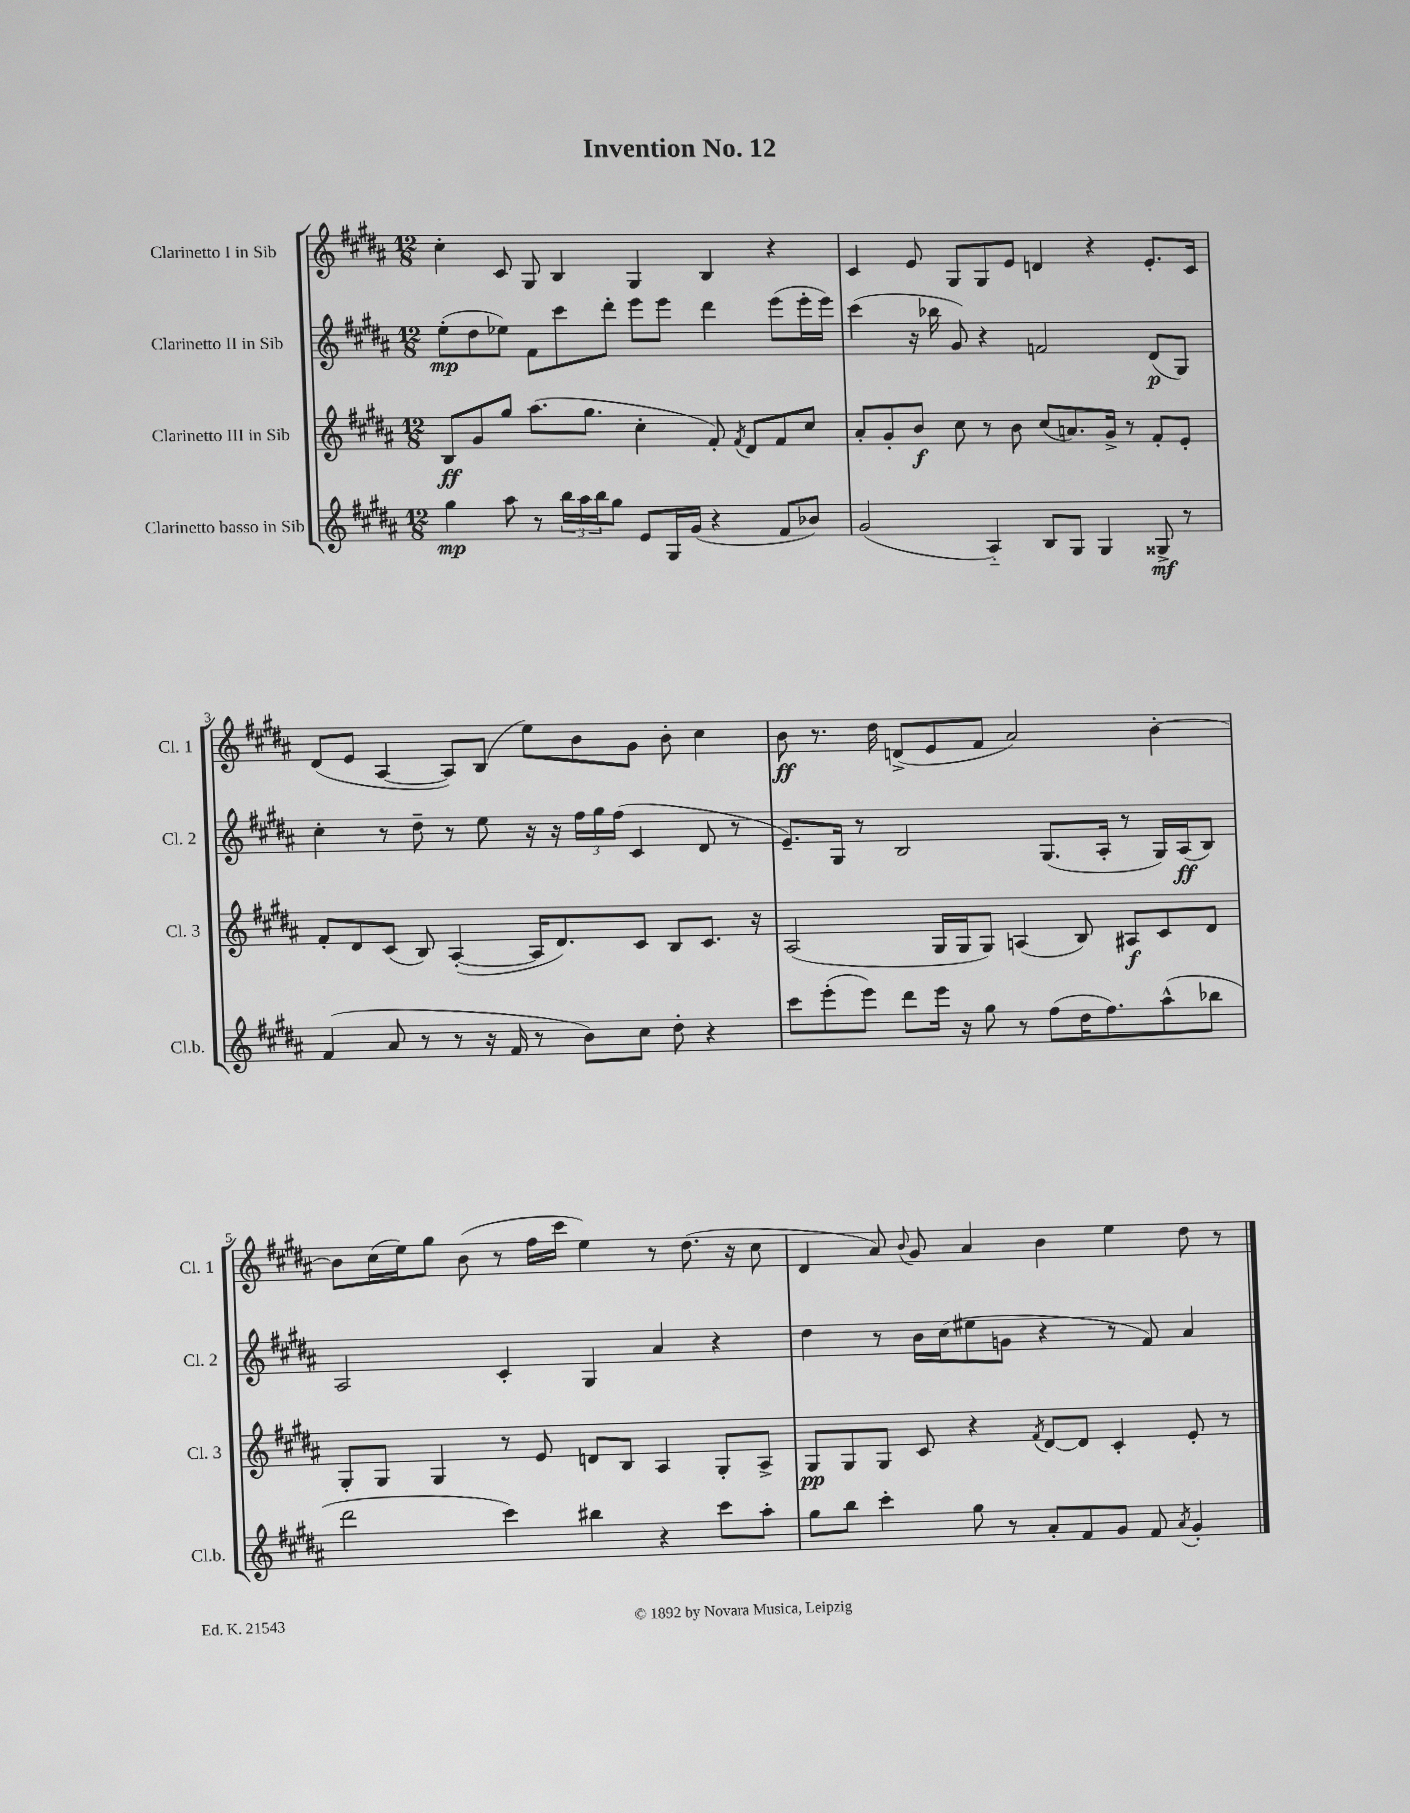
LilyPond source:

\header { title = "Invention No. 12" }
<<
\new StaffGroup <<
\new Staff = "s0" \with { instrumentName = "Clarinetto I in Sib" shortInstrumentName = "Cl. 1" } {
    \clef treble \key b \major \numericTimeSignature \time 12/8
    cis''4-. cis'8 gis8 b4 gis4 b4 r4 |
    cis'4 e'8 gis8 gis8 e'8 d'4 r4 e'8.-. cis'16 |
    dis'8( e'8 ais4~ ais8) b8( e''8) b'8 gis'8 b'8-. cis''4 |
    b'8\ff r8. dis''16 d'8->( e'8 fis'8 ais'2) b'4~-. |
    b'8 cis''16( e''16) gis''8 b'8( r8 fis''16 cis'''16 e''4) r8 dis''8.( r16 cis''8 |
    dis'4 ais'8) \appoggiatura { b'8 } gis'8 ais'4 b'4 e''4 dis''8 r8 \bar "|." |
}
\new Staff = "s1" \with { instrumentName = "Clarinetto II in Sib" shortInstrumentName = "Cl. 2" } {
    \clef treble \key b \major \numericTimeSignature \time 12/8
    e''8-.\mp( dis''8 ees''8) fis'8 cis'''8 dis'''8-. e'''8 e'''8 dis'''4 e'''8( e'''16-. e'''16) |
    cis'''4( r16 bes''16 gis'8) r4 f'2 dis'8\p( gis8) |
    cis''4-. r8 dis''8-- r8 e''8 r16 r16 \tuplet 3/2 { fis''16 gis''16 fis''16( } cis'4 dis'8 r8 |
    e'8.--) gis16 r8 b2 gis8.( ais16-. r8 gis16) ais16\ff( b8) |
    ais2 cis'4-. gis4 ais'4 r4 |
    dis''4 r8 b'16 cis''16( eis''8 g'8 r4 r8 fis'8) ais'4 \bar "|." |
}
\new Staff = "s2" \with { instrumentName = "Clarinetto III in Sib" shortInstrumentName = "Cl. 3" } {
    \clef treble \key b \major \numericTimeSignature \time 12/8
    b8\ff gis'8 gis''8 ais''8.( gis''8. cis''4-. fis'8-.) \acciaccatura { fis'8 } dis'8 fis'8 cis''8 |
    ais'8-. gis'8-. b'8\f cis''8 r8 b'8 cis''8( a'8.) gis'16-> r8 fis'8-. e'8-. |
    fis'8-. dis'8 cis'8( b8) ais4~-.( ais16 dis'8.) cis'8 b8 cis'8. r16 |
    ais2( gis16 gis16 gis8) a4( b8) ais8\f cis'8 dis'8 |
    gis8-. gis8 gis4 r8 e'8 d'8 b8 ais4 gis8-. ais8-> |
    gis8\pp gis8 gis8 cis'8 r4 \acciaccatura { fis'8 } dis'8~ dis'8 cis'4-. e'8-. r8 \bar "|." |
}
\new Staff = "s3" \with { instrumentName = "Clarinetto basso in Sib" shortInstrumentName = "Cl.b." } {
    \clef treble \key b \major \numericTimeSignature \time 12/8
    gis''4\mp ais''8 r8 \tuplet 3/2 { b''16 ais''16 b''16 } gis''8 e'8 gis16 gis'16( r4 fis'8 bes'8) |
    gis'2( ais4-_) b8 gis8 gis4 gisis8->\mf r8 |
    fis'4( ais'8 r8 r8 r16 fis'16 r8 b'8) cis''8 dis''8-. r4 |
    cis'''8 e'''8-.( e'''8) dis'''8 e'''16 r16 gis''8 r8 fis''8( dis''16 fis''8.) ais''8-^( bes''8 |
    dis'''2 cis'''4) bis''4 r4 cis'''8 ais''8-. |
    gis''8 b''8 cis'''4-. gis''8 r8 ais'8-. fis'8 gis'8 fis'8 \acciaccatura { ais'8 } gis'4-. \bar "|." |
}
>>
>>
